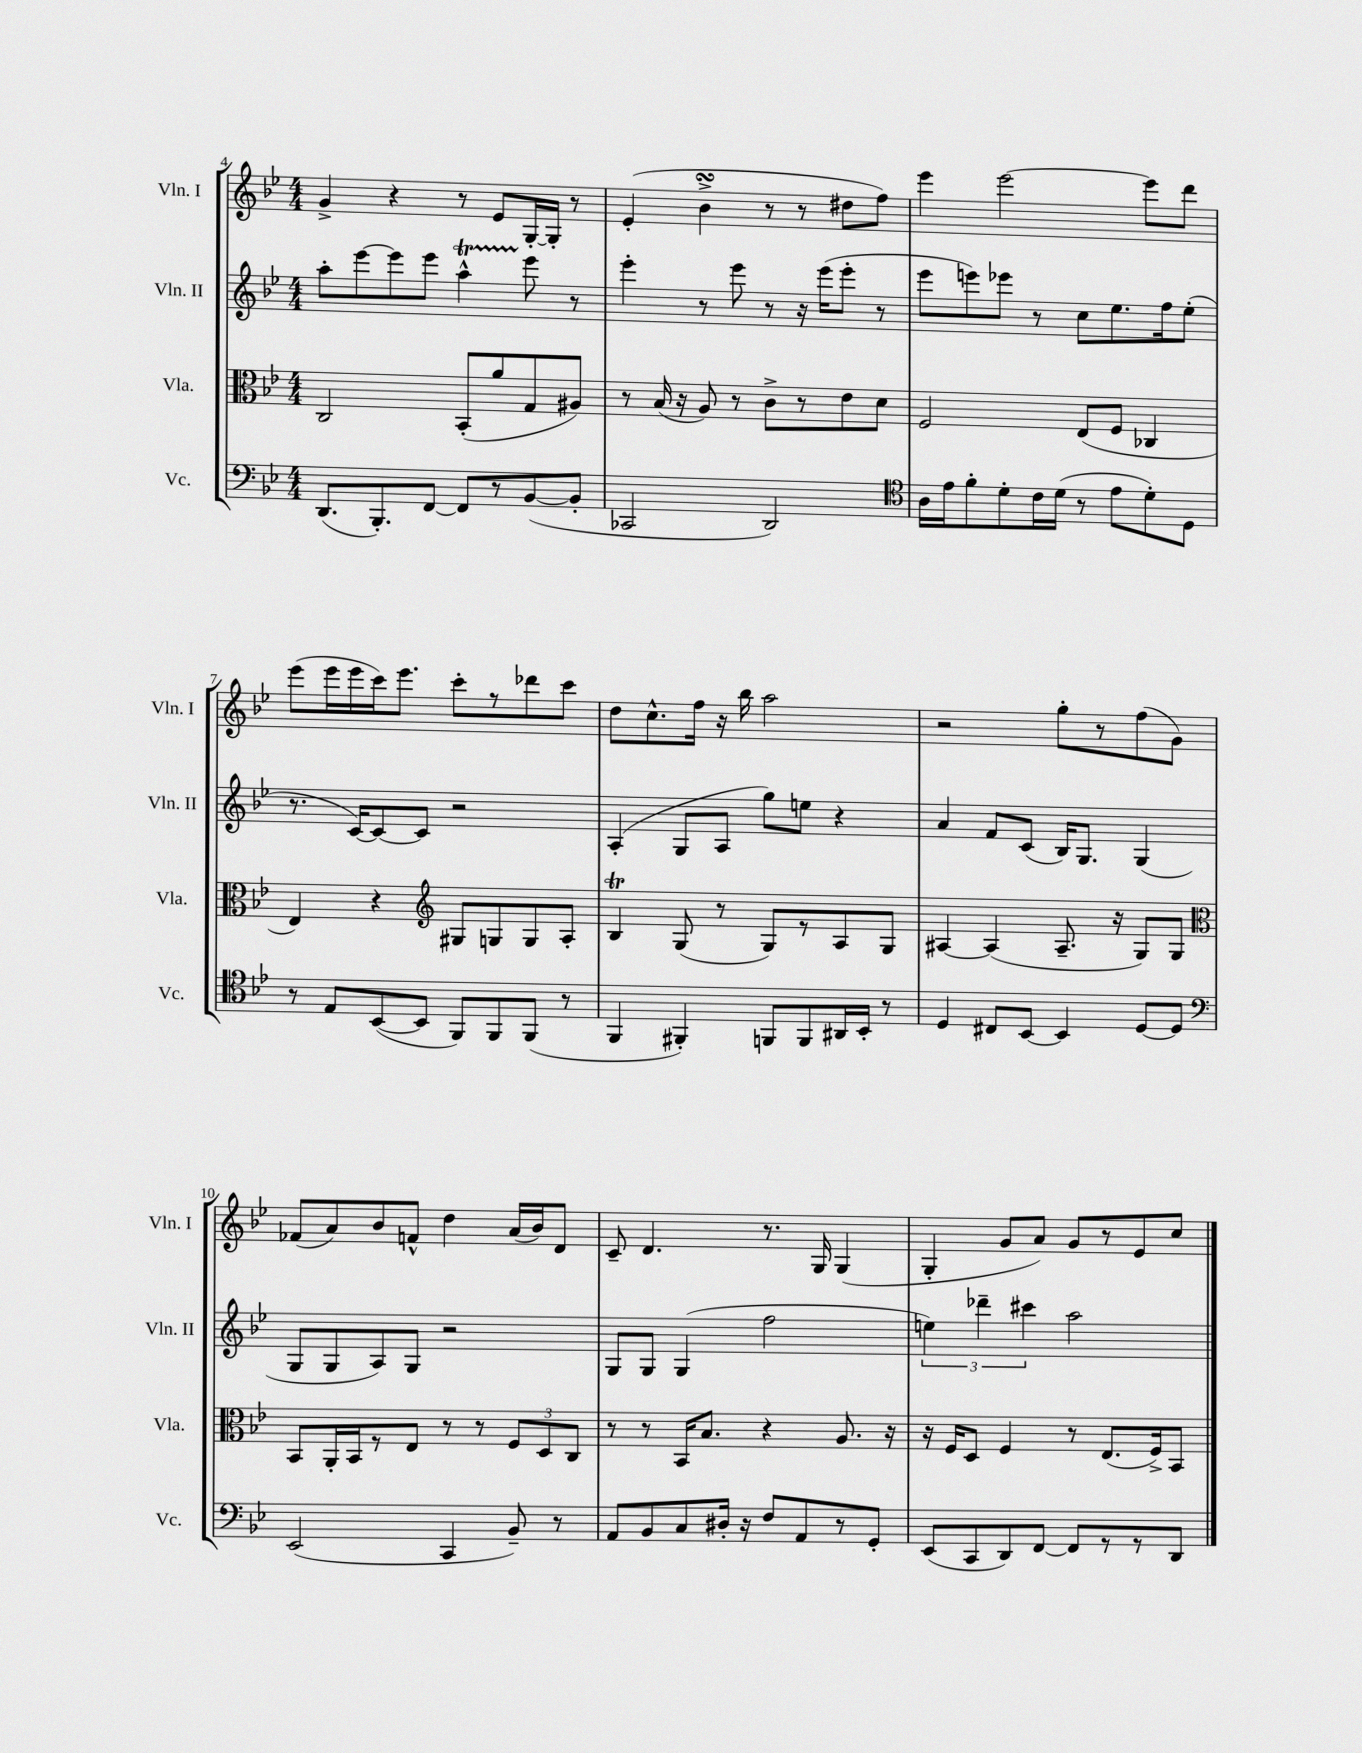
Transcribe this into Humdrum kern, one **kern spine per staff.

**kern	**kern	**kern	**kern
*part4	*part3	*part2	*part1
*staff4	*staff3	*staff2	*staff1
*I"Vc.	*I"Vla.	*I"Vln. II	*I"Vln. I
*I'Vc.	*I'Vla.	*I'Vln. II	*I'Vln. I
*clefF4	*clefC3	*clefG2	*clefG2
*k[b-e-]	*k[b-e-]	*k[b-e-]	*k[b-e-]
*M4/4	*M4/4	*M4/4	*M4/4
=4	=4	=4	=4
(8.DD/L	2C/	8aa'\L	4g^/
.	.	[8eee-\	.
8.BBB-'/)	.	.	.
.	.	8eee-\]	4r
[8FF/J	.	8eee-\J	.
8FF/L]	(8BB-'/L	4aat^^\	8r
8r	8a/	.	8e-/L
([8BB-/	8G/	8eee-\	[16G'/L
.	.	.	16G'/JJ]
8BB-'/J]	8A#X/J)	8r	8r
=5	=5	=5	=5
2CC-X/	8r	4eee-'\	(4e-'/
.	(16B-/	.	.
.	16r	.	.
.	8A/)	8r	4b-sSSs^\
.	8r	8eee-\	.
2DD/)	8c^\L	8r	8r
.	8r	16r	8r
.	.	(16eee-\KL	.
.	8e-\	8eee-'\J	8dd#X\L
.	8d\J	8r	8ff\J)
=6	=6	=6	=6
*clefC4	*	*	*
16A\LL	2F/	8eee-\L	4eee-\
16e-\J	.	.	.
8f'\	.	8eeen\)	.
8d'\	.	8eee-X\J	[2eee-\
16c\L	.	8r	.
(16d\JJ	.	.	.
8r	(8E-/L	8cc\L	.
8e-\L	8F/J	8.ee-\	.
8d'\)	4C-X/	.	8eee-\L]
.	.	16ff\k	.
8D\J	.	(8ee-'\J	8ddd\J
!!LO:LB:g=z
=7	=7	=7	=7
8r	4E-/)	8.r	(8eee-\L
8E-/L	.	.	16eee-\L
.	.	[16c/KL)	16eee-\
([8BB-/	4r	8c/_	16ccc\J)
.	.	.	8.eee-\J
8BB-/J]	.	8c/J]	.
*	*clefG2	*	*
8FF/L)	8G#X/L	2r	8ccc'\L
8FF/	8Gn/	.	8r
(8FF/J	8G/	.	8ddd-X\
8r	8A'/J	.	8ccc\J
=8	=8	=8	=8
4FF/	4B-T/	(4A'/	8dd\L
.	.	.	8.cc^^\
4FF#X'/)	(8G/	8G/L	.
.	.	.	16ff\Jk
.	8r	8A/J	16r
.	.	.	16bb-\
8FFn/L	8G/L)	8gg\L)	2aa\
8FF/	8r	8een\J	.
16AA#X/L	8A/	4r	.
16BB-'/JJ	.	.	.
8r	8G/J	.	.
=9	=9	=9	=9
4D/	[4A#X/	4a/	2r
8C#X/L	(4A#/]	8f/L	.
[8BB-/J	.	(8c/J	.
4BB-/]	8.A#~/	16B-/KL)	8gg'\L
.	.	8.G/J	.
.	.	.	8r
.	16r	.	.
[8D/L	8G/L)	(4G/	(8ff\
8D/J]	8G/J	.	8g\J)
!!LO:LB:g=z
=10	=10	=10	=10
*clefF4	*clefC3	*	*
(2EE-/	8BB-/L	8G/L	(8f-X/L
.	16AA'/L	8G/	8a/)
.	16BB-/J	.	.
.	8r	8A/)	8b-/
.	8E-/J	8G/J	8fn^^/J
4CC/	8r	2r	4dd\
.	8r	.	.
8BB-~/)	12F/L	.	(16a/LL
.	.	.	16b-/J)
.	12D/	.	.
8r	.	.	8d/J
.	12C/J	.	.
=11	=11	=11	=11
8AA/L	8r	8G/L	8c~/
8BB-/	8r	8G/J	4.d/
8C/	16BB-/KL	(4G/	.
.	8.B-/J	.	.
16D#X'/Jk	.	.	.
16r	.	.	.
8F/L	4r	2ff\	8.r
8AA/	.	.	.
.	.	.	16G/
8r	8.A/	.	(4G/
8GG'/J	.	.	.
.	16r	.	.
=12	=12	=12	=12
(8EE-/L	16r	6een\)	4G'/
.	16F/KL	.	.
8CC/	8D/J	.	.
.	.	6ddd-X~\	.
8DD/)	4F/	.	8g/L
.	.	6ccc#X\	.
[8FF/J	.	.	8a/J)
8FF/L]	8r	2aa\	8g/L
8r	(8.E-/L	.	8r
8r	.	.	8e-/
.	16F^/k)	.	.
8DD/J	8BB-/J	.	8cc/J
==	==	==	==
*-	*-	*-	*-
